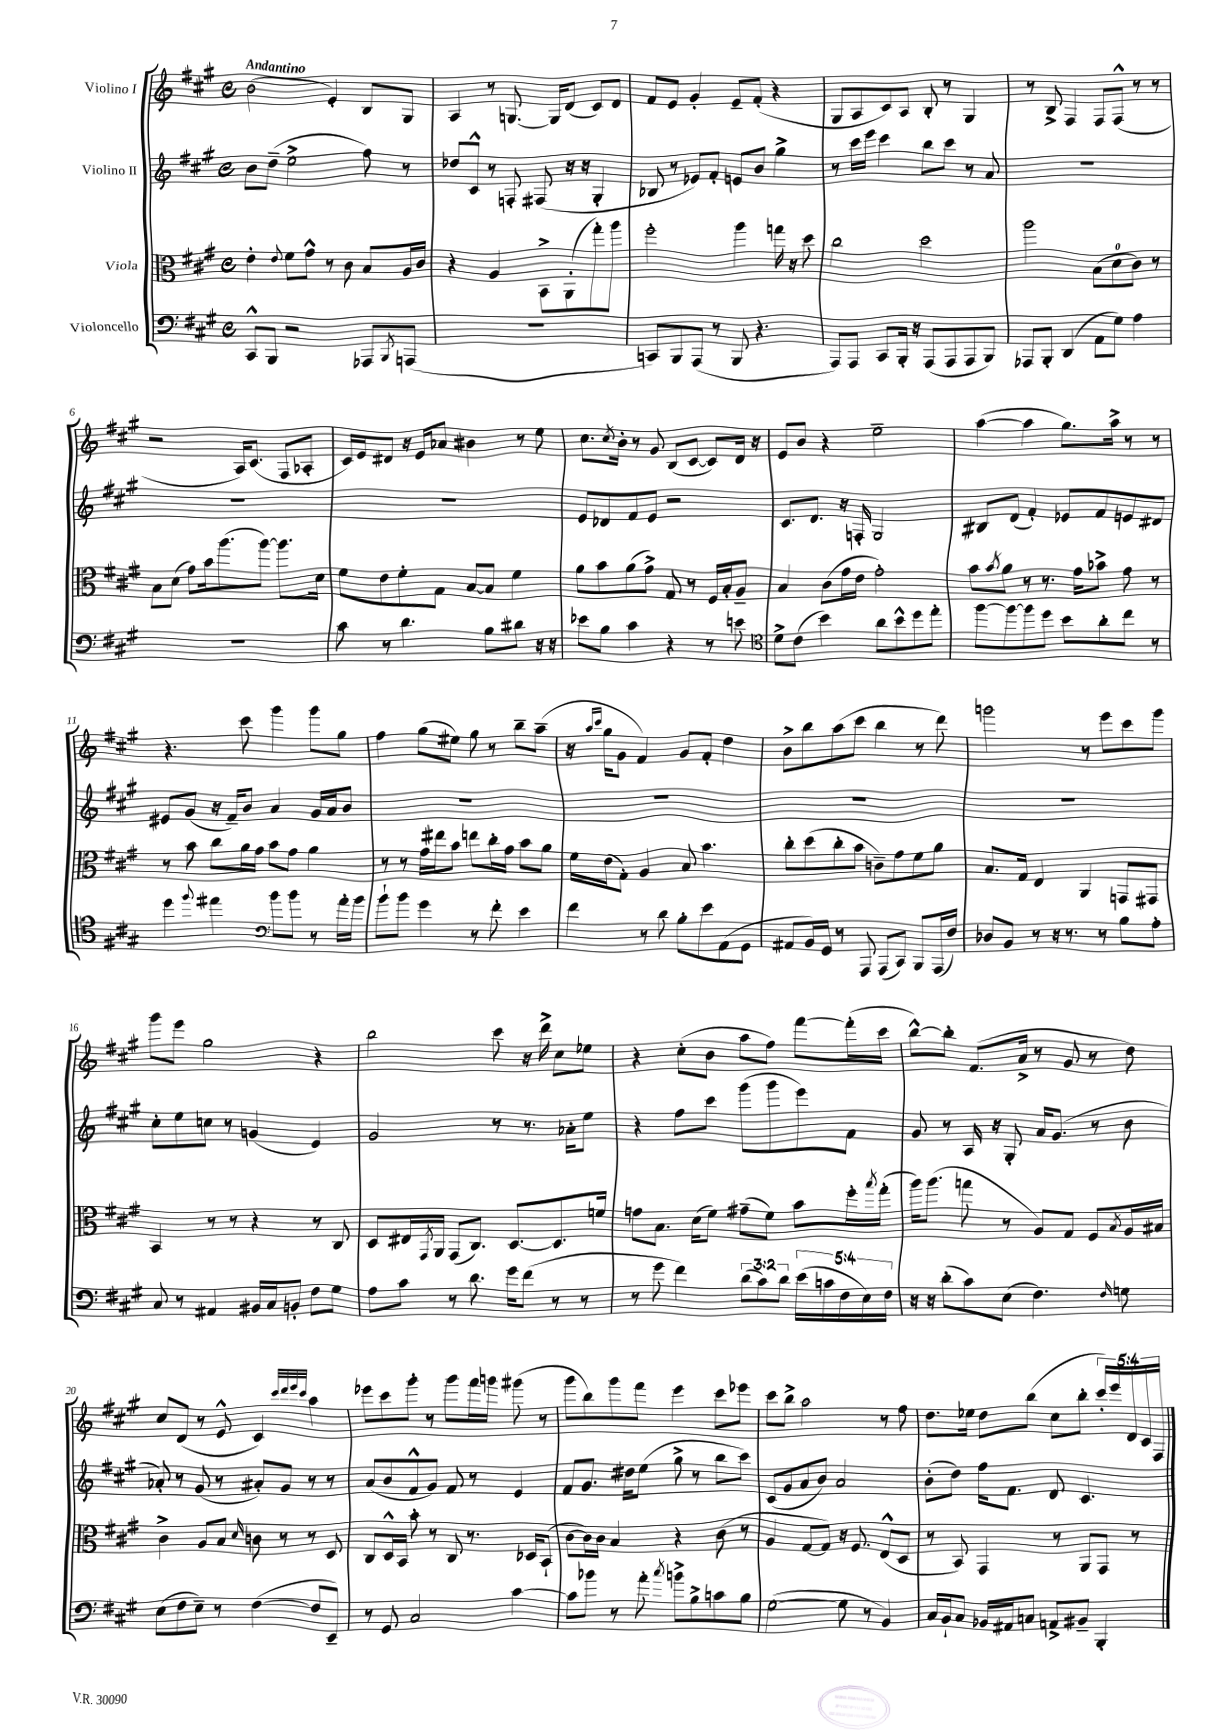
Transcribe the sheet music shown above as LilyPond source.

<<
\new StaffGroup <<
\new Staff = "s0" \with { instrumentName = "Violino I" } {
    \clef treble \key a \major \defaultTimeSignature \time 4/4 \override Staff.TupletNumber.text = #tuplet-number::calc-fraction-text \tempo "Andantino"
    b'2( e'4-.) b8 gis8 |
    a4 r8 g8.~ g16 d'8( cis'8) d'8 |
    fis'8 e'8 gis'4-. e'8-- fis'8-.( r4 |
    gis8 a8 cis'8) a8 b8-. r8 gis4 |
    r8 b8-> fis4 fis8 fis8-^( r8 r8 |
    r2 a16) cis'8.( fis8 aes8-. |
    cis'16) e'16 dis'8 r16 e'16 aes'8 bis'4 r8 e''8 |
    cis''8. \acciaccatura { cis''8 } b'16-. r8 gis'8 b8( cis'8~ cis'8) d'16 r16 |
    e'8 b'8 r4 e''2-- |
    a''4~( a''4 gis''8.) a''16-> r8 r8 |
    r4. cis'''8 gis'''4 gis'''8 gis''8 |
    fis''4 gis''8( eis''8) gis''8 r8 b''8-- a''8--( |
    r16 \grace { a''16 cis'''16 } gis''16 gis'8 fis'4) gis'8 fis'8-. d''4 |
    b'8-> b''8 a''8( cis'''8 b''4 r8 d'''8) |
    g'''2 r8 e'''8 cis'''8 g'''8 |
    gis'''8 e'''8 gis''2 r4 |
    b''2 cis'''8 r16 d'''16-> cis''8 ees''8 |
    r4 cis''8-.( b'8 a''8 fis''8) fis'''8~ fis'''16-.( cis'''16 |
    b''8~-^) b''8-. fis'8.( a'16-> r8 gis'8 r8 d''8) |
    cis''8 d'8( r8 e'8-^ cis'4) \grace { cis'''32 d'''32 e'''32 cis'''32 } a''4 |
    ees'''8 cis'''8 gis'''8-. r8 gis'''8 fis'''16 g'''16 gis'''8( r8 |
    gis'''8 b''8) gis'''8 fis'''8 e'''4 cis'''8 ees'''8 |
    cis'''8 b''8-> a''2 r8 fis''8 |
    d''8. ees''16 d''8 b''8( cis''8 b''8-. \tuplet 5/4 { cis'''16-.) e'''16 d'16 cis'16 fis16 } \bar "|." |
}
\new Staff = "s1" \with { instrumentName = "Violino II" } {
    \clef treble \key a \major \defaultTimeSignature \time 4/4
    b'8 d''8--( e''2-> fis''8) r8 |
    des''8 cis'8-^ r8 f8-. fis8( r16 r16 gis4-. |
    bes8 r8 ees'8) fis'8-. e'8 b'8 gis''4-> |
    r8 cis'''16 e'''16 cis'''4 b''8 cis'''8 r8 a'8 |
    R1 |
    R1 |
    R1 |
    e'8 des'8 fis'8 e'8 r2 |
    cis'8. d'8. r16 f16-. gis2 |
    bis8 d'8( fis'4-.) ees'8 fis'8 e'8 dis'8 |
    eis'8 gis'8( r16 fis'16--) b'8 a'4 gis'16 a'16 b'8 |
    R1 |
    R1 |
    R1 |
    R1 |
    cis''8-. e''8 c''8 r8 g'4( e'4) |
    gis'2 r8 r8. aes'16-. e''8 |
    r4 fis''8 cis'''8 gis'''8( gis'''8 e'''8) fis'8 |
    gis'8 r8 a16 r16 gis8-. a'16 gis'8.( r8 b'8 |
    aes'8-.) r8 gis'8( r8 ais'8-.) gis'8 r8 r8 |
    a'8( b'8 fis'8-^ gis'8) fis'8 r8 e'4 |
    fis'8 gis'8. dis''16 e''8( gis''8-> r8 b''8 cis'''8) |
    cis'8( gis'8 a'8 b'8) a'2 |
    b'8-.( d''8) fis''16 fis'8. d'8 cis'4. \bar "|." |
}
\new Staff = "s2" \with { instrumentName = "Viola" } {
    \clef alto \key a \major \defaultTimeSignature \time 4/4
    e'4-. \appoggiatura { e'8 } fis'8 gis'8-^ r8 cis'8 b8 a16 cis'16 |
    r4 a4 b,8-> a,8-.( gis''8-.) a''8 |
    fis''2-. a''4 g''16 r16 d''8 |
    cis''2 d''2 |
    a''2 b8( d'8-0 cis'8) r8 |
    b8 d'8( gis'8) b'16 a''8.( a''8~) a''8. d'16 |
    fis'8 e'8 fis'8-. gis8 b8~ b8 fis'4 |
    a'8 b'8 a'8( gis'8->) gis8 r8 fis16 b16-. a8-- |
    b4 cis'8( gis'16 e'16 gis'2-.) |
    b'8 \acciaccatura { b'8 } a'8 r8 r8. gis'16 bes'8-> gis'8 r8 |
    r8 b'8 cis''8 a'16 gis'16 b'8 gis'8 a'4 |
    r8 r8 gis'16 eis''16 b'8 e''8 cis''16-. gis'16 b'8 a'8 |
    fis'16 e'16( gis8-.) a4 b8 b'4. |
    cis''8-. d''8( cis''8-. b'8 c'8--) gis'8 fis'8 a'8 |
    b8. gis16 e4 a,4 g,8 gis,8 |
    b,4 r8 r8 r4 r8 cis8 |
    d8 eis16 \acciaccatura { gis,8 } a,16 gis,8( cis8.) d8.~ d8. f'16 |
    g'8 b8. d'16( fis'8) gis'8--( fis'8) b'8 fis''16-. \acciaccatura { b''8 } gis''16-.( |
    a''16) a''8.( g''8 r8 a8) gis8 fis8 \acciaccatura { b8 } a16 bis16 |
    cis'4-> a8 b8 \grace { d'16 } c'8 r8 r8 d8 |
    cis8 d16-^ b,16 b'8-. r8 cis8 r8. des16 b,8-!( |
    cis'8~ cis'16) cis'16 b4 r4 cis'8( r8 |
    a4 gis8~ gis8) r16 fis8. e8-^( d8 |
    r8 b,8) gis,4 r8 a,8 gis,8 r8 \bar "|." |
}
\new Staff = "s3" \with { instrumentName = "Violoncello" } {
    \clef bass \key a \major \defaultTimeSignature \time 4/4 \override Staff.TupletNumber.text = #tuplet-number::calc-fraction-text
    cis,8-^ b,,8 r2 aes,,8 \acciaccatura { b,,8 } a,,8( |
    R1 |
    c,8) b,,8 a,,8( r8 b,,8 r4. |
    a,,8) a,,8 cis,8 b,,16-. r16 a,,8( a,,8 a,,8 b,,8) |
    aes,,8 b,,8-. d,4( a,8 gis8) a4 |
    R1 |
    cis'8 r8 d'4. b8 dis'8 r16 r16 |
    ees'8 b8 cis'4 r4 r8 e'8 |
    \clef tenor d'8-> cis'8( b'4) a'8 b'8-^ d''8 e''8-. |
    fis''8~ fis''8~ fis''8 d''8 b'8 a'8-. cis''8 r8 |
    d''4 \appoggiatura { fis''8 } eis''4 \clef bass b'8 b'8 r8 a'16-. b'16 |
    b'8-! b'8 gis'4 r8 fis'8-. e'4 |
    fis'4 r8 d'8 b8-. e'8 a,8( gis,8 |
    ais,8 b,16) gis,16 r8 a,,8 a,,8( cis,8) b,,8 a,,16( fis16) |
    des8 b,8 r8 r16 r8. r8 b8 a8-. |
    cis8 r8 ais,4 bis,16 cis16 b,8-. fis8 gis8 |
    a8 cis'8 r8 d'8. gis'16 fis'8( r8 r8 |
    r8 gis'8 fis'4) \tuplet 3/2 { d'8( cis'8) d'8 } \tuplet 5/4 { e'16( c'16 fis16 e16) fis16 } |
    r16 r16 d'8-.( cis'8) e8( fis4.) \grace { fis16 } g8 |
    e8( fis8 e8--) r8 fis4~( fis8 e,8--) |
    r8 gis,8 cis2 cis'4~ |
    cis'8 bes'8 r8 a'8-. \acciaccatura { cis''8 } b'8-> b8-> c'8 b8 |
    gis2~( gis8 r8 b,4) |
    cis16 b,16-! cis8 bes,16 ais,16 c8 a,8-> bis,8-- b,,4-. \bar "|." |
}
>>
>>
